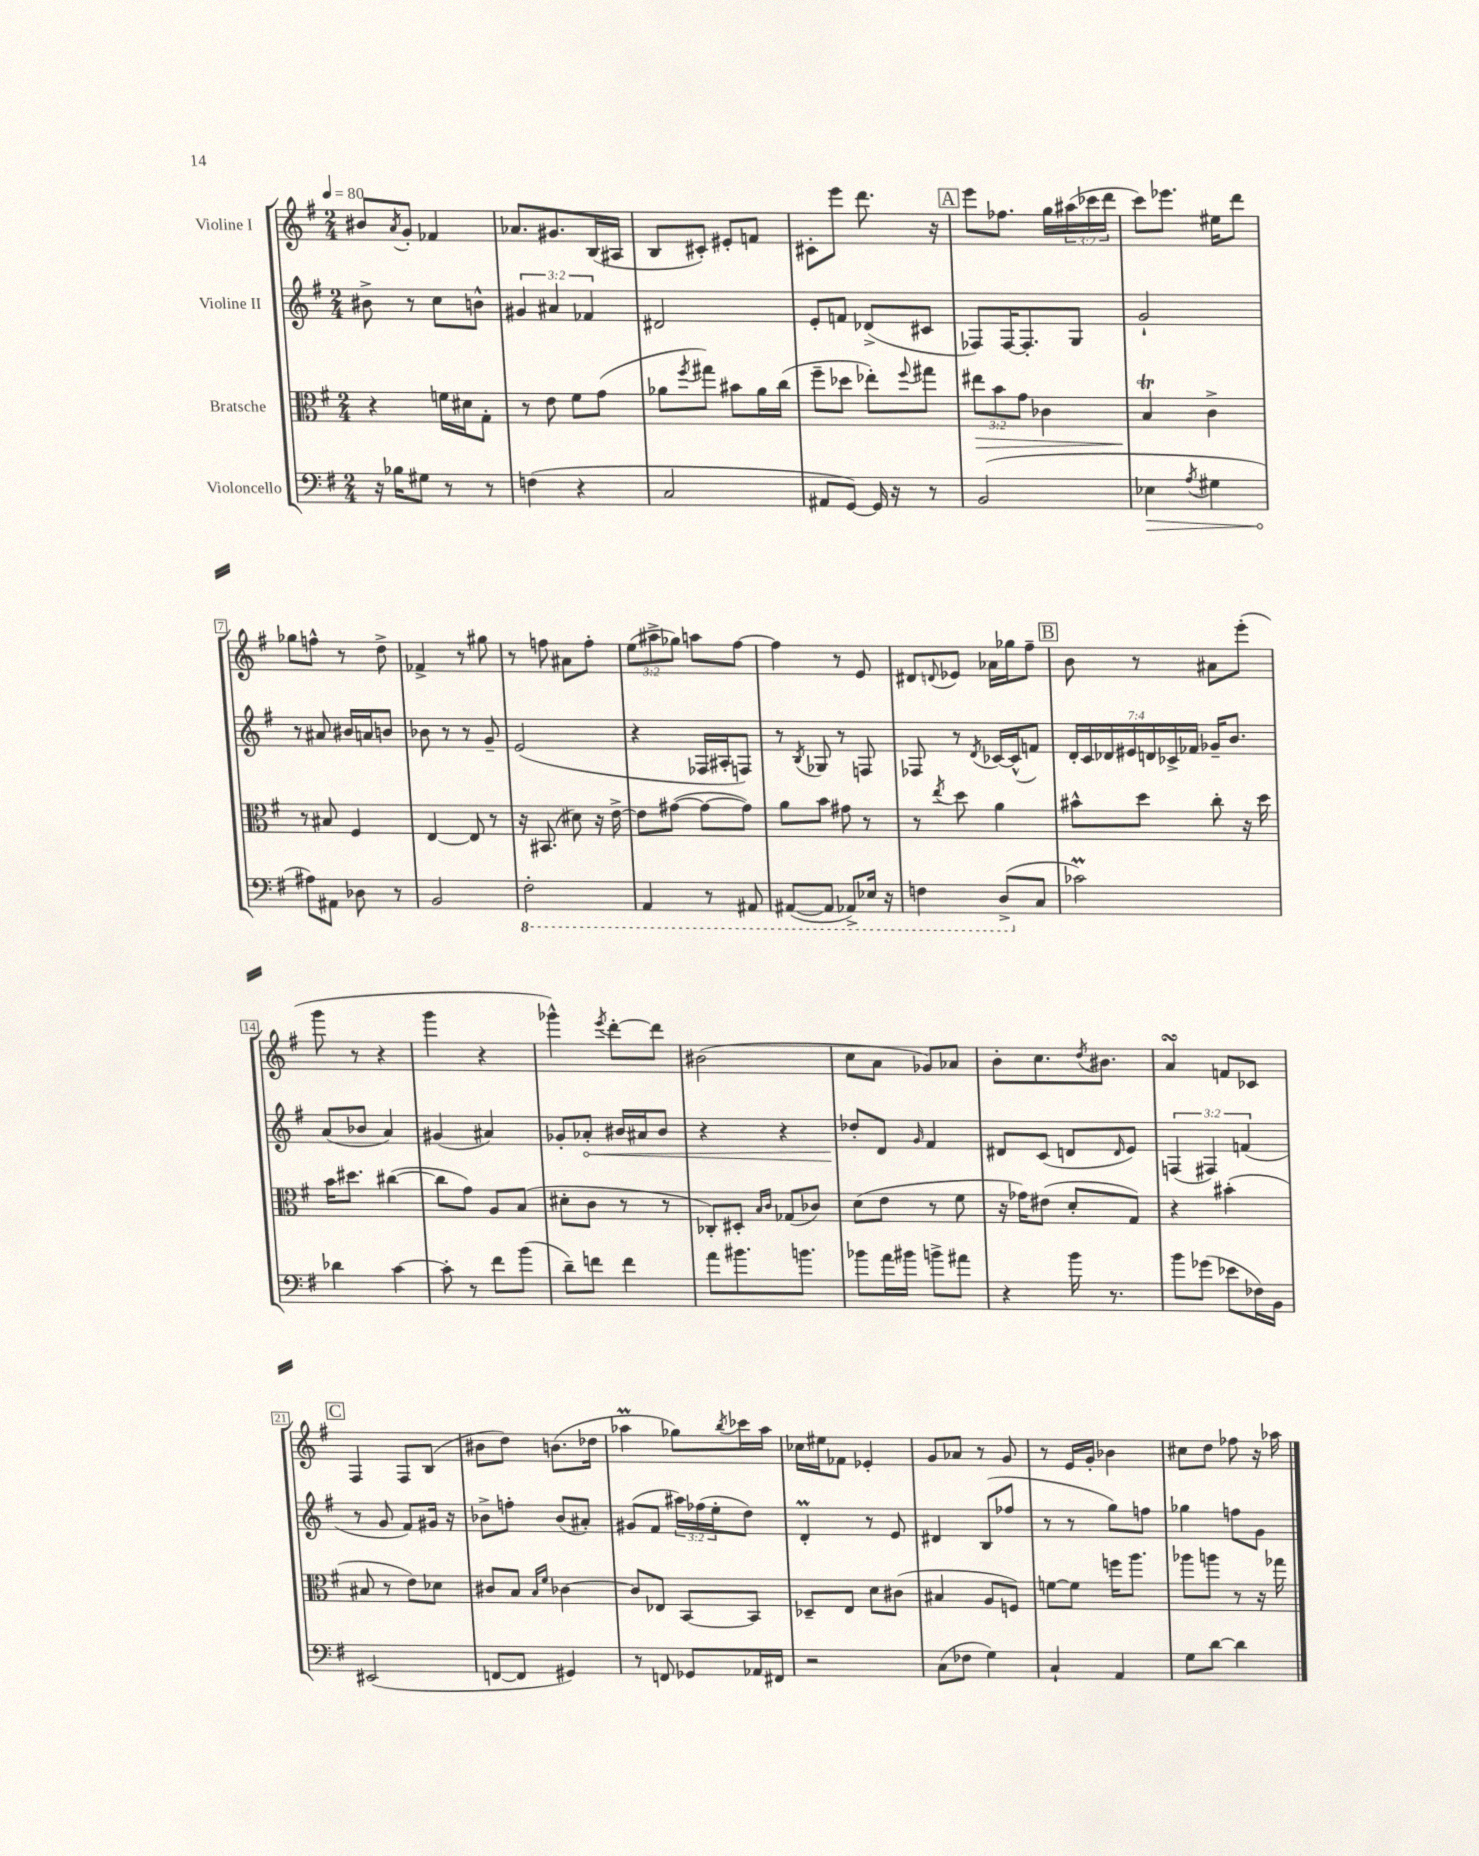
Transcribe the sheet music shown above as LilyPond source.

<<
\new StaffGroup <<
\new Staff = "s0" \with { instrumentName = "Violine I" } {
    \clef treble \key g \major \numericTimeSignature \time 2/4 \override Staff.TupletNumber.text = #tuplet-number::calc-fraction-text \tempo 4 = 80
    bis'8 \acciaccatura { a'8 } g'8-. fes'4 |
    aes'8. gis'8. b16( ais16 |
    b8 cis'8-.) eis'8-. f'8 |
    cis'8-. e'''8 d'''8. r16 |
    \mark \markup { \box "A" } e'''8 fes''8. g''16 \tuplet 3/2 { ais''16( ces'''16 d'''16 } |
    c'''8) ees'''8. eis''16 d'''8 |
    ges''8 f''8-^ r8 d''8-> |
    fes'4-> r8 gis''8 |
    r8 f''8 ais'8 f''8-. |
    \tuplet 3/2 { e''8( ais''8-> ges''8) } a''8 fis''8~ |
    fis''4 r8 e'8 |
    dis'8 \appoggiatura { d'8 } ees'8 aes'16 ges''16 fis''8-- |
    \mark \markup { \box "B" } b'8 r8 ais'8 e'''8-.( |
    g'''8 r8 r4 |
    g'''4 r4 |
    ges'''4-^) \acciaccatura { e'''8 } d'''8~-. d'''8 |
    bis'2( |
    c''8 a'8 ges'8) aes'8 |
    b'8-. c''8. \acciaccatura { d''8 } bis'8. |
    a'4\turn f'8 ces'8 |
    \mark \markup { \box "C" } fis4 fis8 b8( |
    bis'8 d''8) b'8.( des''16 |
    aes''4\prall ges''8) \acciaccatura { b''8 } ces'''16 aes''16 |
    ces''16 eis''16 fes'8 ees'4-. |
    g'8 aes'8 r8 g'8 |
    r8 e'16 g'16-. bes'4 |
    cis''8 d''8 fes''8 r16 aes''16 \bar "|." |
}
\new Staff = "s1" \with { instrumentName = "Violine II" } {
    \clef treble \key g \major \numericTimeSignature \time 2/4 \override Staff.TupletNumber.text = #tuplet-number::calc-fraction-text
    bis'8-> r8 c''8 b'8-^ |
    \tuplet 3/2 { gis'4 ais'4 fes'4 } |
    dis'2 |
    e'8-. f'8 des'8->( cis'8 |
    \mark \markup { \box "A" } fes8) fes16~ fes8.-. g8 |
    g'2-! |
    r8 ais'8 bis'16 a'16 b'8 |
    bes'8 r8 r8 g'8-- |
    e'2( |
    r4 fes16 ais16-. f8) |
    r8 \acciaccatura { b8 } ges8 r8 f8 |
    fes8 r8 \acciaccatura { d'8 } ces'16~ ces'16-^( f'8) |
    \mark \markup { \box "B" } \tuplet 7/4 { d'16-. c'16 des'16 eis'16 d'16 ces'16-> fes'16 } ges'16-- b'8. |
    a'8( bes'8 a'4) |
    gis'4( ais'4) |
    ges'8-. \once \override Hairpin.circled-tip = ##t aes'8-.\< bis'16 ais'16 bis'8 |
    r4 r4 |
    des''8-.\! d'8 \grace { g'16 } fis'4 |
    dis'8 c'8( d'8 \grace { d'16 } e'8) |
    \tuplet 3/2 { f4( fis4) f'4( } |
    \mark \markup { \box "C" } r8 g'8 fis'8) gis'16 r16 |
    bes'8-> f''8-. bes'8( ais'8-.) |
    gis'8( fis'8 \tuplet 3/2 { ais''16) fes''16( e''16-. } d''8) |
    d'4-.\prall r8 e'8 |
    dis'4 b8( fes''8 |
    r8 r8 g''8) f''8 |
    ges''4 f''8 g'8 \bar "|." |
}
\new Staff = "s2" \with { instrumentName = "Bratsche" } {
    \clef alto \key g \major \numericTimeSignature \time 2/4 \override Staff.TupletNumber.text = #tuplet-number::calc-fraction-text
    r4 f'16 dis'16 g8-. |
    r8 e'8 fis'8 g'8( |
    aes'8 \acciaccatura { fis''8 } gis''8) bis'8 aes'16 c''16( |
    fis''8-- des''8 ees''8-.) \appoggiatura { fis''8 } gis''8 |
    \mark \markup { \box "A" } \tuplet 3/2 { eis''8\> b'8 g'8 } ces'4 |
    b4\trill\! c'4-> |
    r8 bis8 fis4 |
    e4~ e8 r8 |
    r16 bis,8.( dis'8) r16 e'16~-> |
    e'8 gis'8~( gis'8~ gis'8) |
    a'8 b'8 gis'8 r8 |
    r8 \acciaccatura { e''8 } d''8 a'4 |
    \mark \markup { \box "B" } bis'8-^ d''8 c''8-. r16 d''16 |
    b'16 dis''8. cis''4~( |
    cis''8 g'8) a8 b8( |
    dis'8-. c'8 r8 r8 |
    ces8-.) dis8-. \grace { b16 c'16 } ges8( ces'8) |
    d'8( e'8 r8 fis'8 |
    r16 ges'16) eis'8( d'8-. g8) |
    r4 bis'4-.( |
    \mark \markup { \box "C" } bis8 r8 e'8) des'8 |
    cis'8 b8 \grace { b16 fis'16 } ces'4~ |
    ces'8 ees8 b,8~ b,8 |
    des8-- e8 d'8 cis'8( |
    bis4 a8 f8) |
    f'8~ f'8 f''16 a''8. |
    aes''8 a''8 r8 r16 ges''16 \bar "|." |
}
\new Staff = "s3" \with { instrumentName = "Violoncello" } {
    \clef bass \key g \major \numericTimeSignature \time 2/4
    r16 bes16 gis8 r8 r8 |
    f4( r4 |
    c2 |
    ais,8 g,8~) g,16 r16 r8 |
    \mark \markup { \box "A" } b,2( |
    \once \override Hairpin.circled-tip = ##t ees4\> \acciaccatura { a8 } gis4 |
    ais8\!) ais,8 des8 r8 |
    b,2 |
    \ottava #-1 fis,2-. |
    a,,4 r8 ais,,8 |
    ais,,8~( ais,,8 aes,,8->) ees,16 r16 |
    f,4 d,8->( \ottava #0 c8 |
    \mark \markup { \box "B" } ces'2\prall) |
    des'4 c'4~ |
    c'8-. r8 fis'8 b'8( |
    d'8--) f'8 f'4 |
    a'8 bis'8. b'8. |
    bes'8 a'16 bis'16 b'8-> ais'8 |
    r4 b'16 r8. |
    b'8 ges'8( ees'8 fes16) b,16 |
    \mark \markup { \box "C" } eis,2( |
    f,8~ f,8 gis,4) |
    r8 f,8 ges,8 aes,16 fis,16 |
    r2 |
    c8( fes8 g4) |
    c4-! a,4 |
    g8 d'8~ d'4 \bar "|." |
}
>>
>>
\layout { \context { \Score \override BarNumber.stencil = #(make-stencil-boxer 0.1 0.3 ly:text-interface::print) } }
